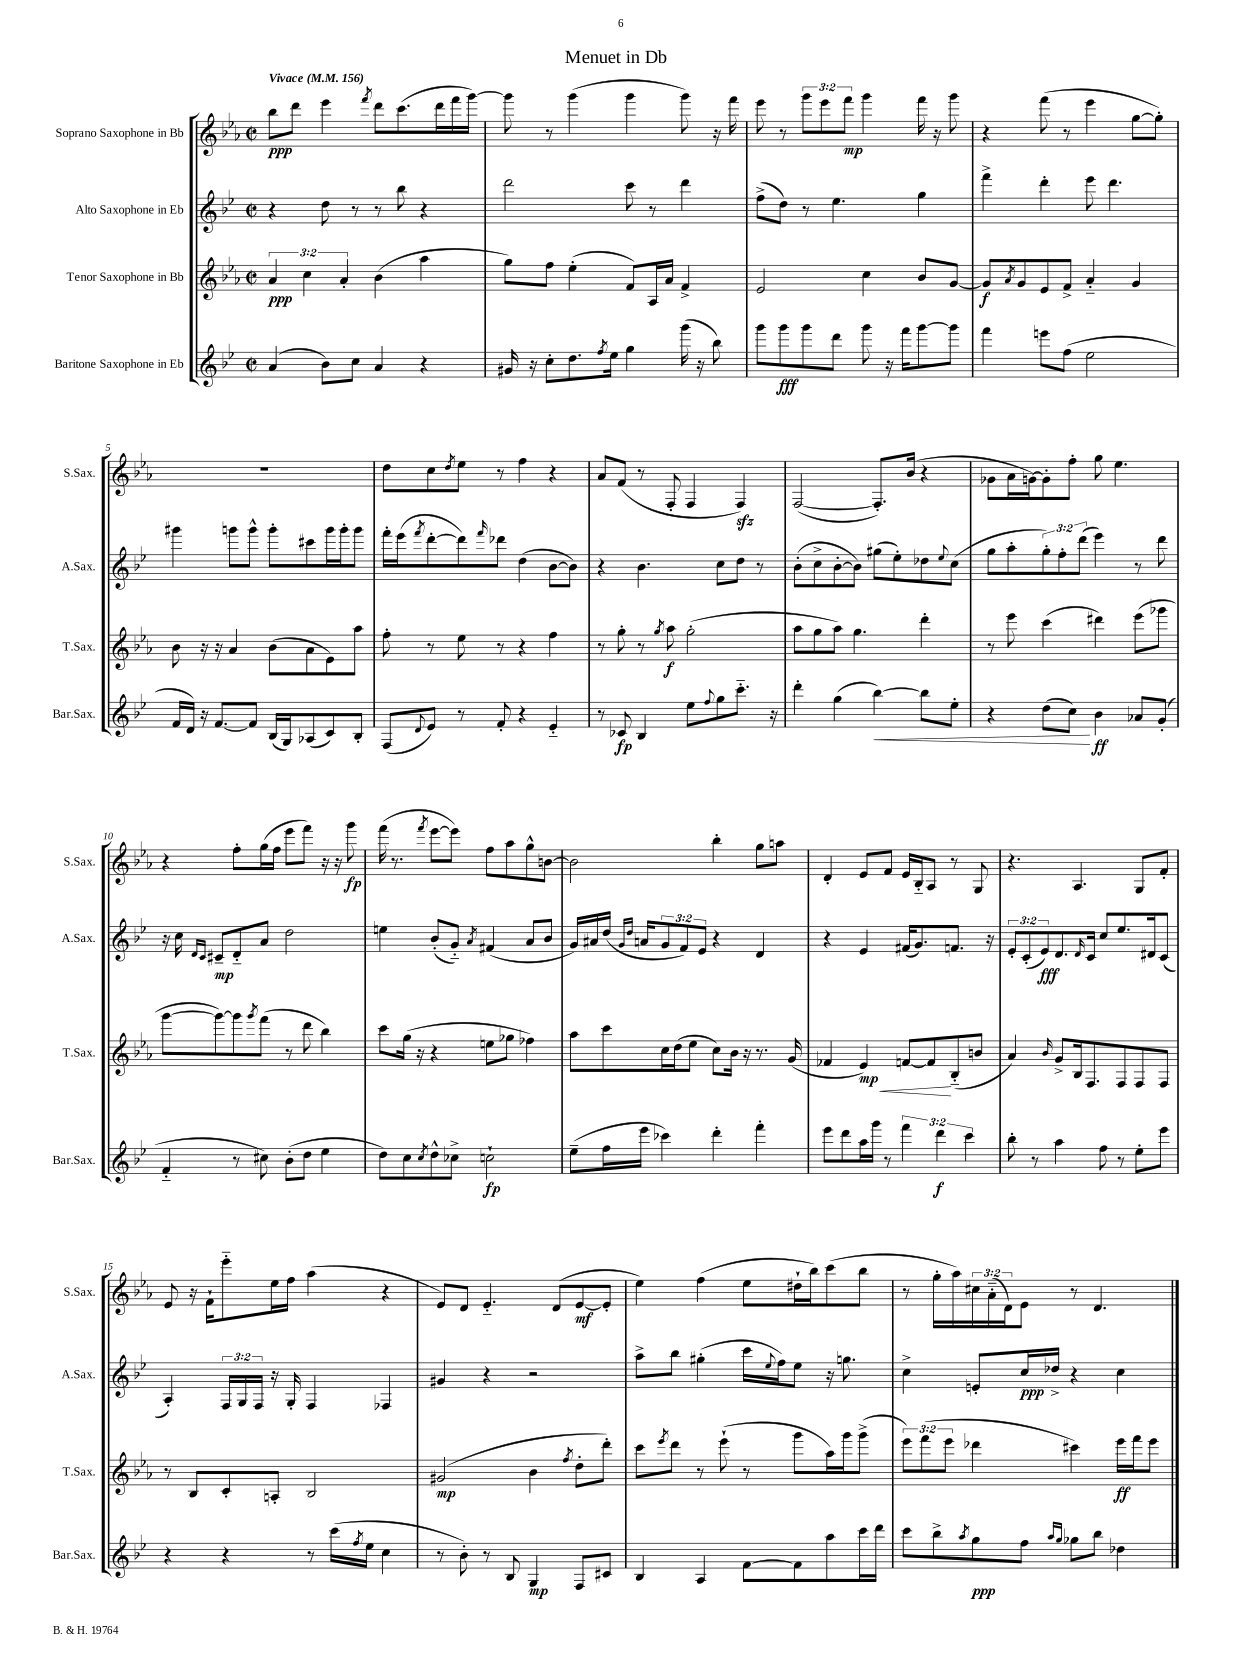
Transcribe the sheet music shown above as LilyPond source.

\header { title = "Menuet in Db" }
<<
\new StaffGroup <<
\new Staff = "s0" \with { instrumentName = "Soprano Saxophone in Bb" shortInstrumentName = "S.Sax." } {
    \clef treble \key ees \major \defaultTimeSignature \time 2/2 \override Staff.TupletNumber.text = #tuplet-number::calc-fraction-text \tempo "Vivace" 4 = 156
    bes''8\ppp d'''8 ees'''4 \acciaccatura { f'''8 } d'''8 c'''8.( d'''16 f'''16 g'''16~) |
    g'''8 r8 g'''4( g'''4 g'''8) r16 f'''16 |
    ees'''8 r8 \tuplet 3/2 { g'''8 ees'''8 f'''8\mp } g'''4 f'''16 r16 g'''8 |
    r4 f'''8( r8 ees'''4 g''8~ g''8-.) |
    R1 |
    d''8 c''8 \acciaccatura { d''8 } ees''8 r8 f''4 r4 |
    aes'8 f'8( r8 f8-. f4 f4\sfz) |
    f2~( f8.-.) bes'16( r4 |
    ges'8 aes'16 g'16~) g'8-. f''8-. g''8 ees''4. |
    r4 f''8-. g''16( f''16 ees'''8 f'''8) r16 r16 g'''8\fp |
    f'''16( r8. \acciaccatura { f'''8 } ees'''8~ ees'''8) f''8 aes''8 g''8-^ b'8~ |
    b'2 bes''4-. g''8 a''8 |
    d'4-. ees'8 f'8 ees'16 bes16-_ aes8 r8 g8 |
    r4. aes4. g8 f'8-. |
    ees'8 r16 f'16-! ees'''8-_ ees''16 f''16 aes''4( r4 |
    ees'8) d'8 ees'4.-_ d'8( ees'8~\mf ees'8-. |
    ees''4) f''4( ees''8 dis''16-! bes''16) c'''8( bes''8 |
    r8 g''16-. aes''16) \tuplet 3/2 { cis''16 aes'16-_( d'16) } ees'8 r8 d'4. \bar "|." |
}
\new Staff = "s1" \with { instrumentName = "Alto Saxophone in Eb" shortInstrumentName = "A.Sax." } {
    \clef treble \key bes \major \defaultTimeSignature \time 2/2 \override Staff.TupletNumber.text = #tuplet-number::calc-fraction-text
    r4 d''8 r8 r8 bes''8 r4 |
    d'''2 c'''8 r8 d'''4 |
    f''8->( d''8) r8 ees''4. g''4 |
    f'''4-> d'''4-. ees'''8 d'''4. |
    gis'''4 g'''8 g'''8-^ g'''8-. cis'''8 g'''16 g'''16-. g'''8 |
    f'''16-. ees'''16( \acciaccatura { f'''8 } d'''8~-. d'''8) \grace { f'''16 } des'''8 d''4( bes'8~ bes'8) |
    r4 bes'4. c''8 d''8 r8 |
    bes'8-.( c''8-> bes'8~-. bes'8) gis''8( ees''8-.) des''8 \appoggiatura { ees''8 } c''8( |
    g''8 a''8-. \tuplet 3/2 { g''8-.) f''8-. d'''8( } ees'''4) r8 d'''8 |
    r16 c''16 \grace { d'16 c'16 } cis'8--\mp d'8-_ a'8 d''2 |
    e''4 bes'8-.( g'8-_) \acciaccatura { a'8 } fis'4( a'8 bes'8 |
    g'16) ais'16 d''16( \grace { g'16 d''16 } a'16 \tuplet 3/2 { g'8 f'8) ees'8 } r4 d'4 |
    r4 ees'4 fis'16( g'8.) f'8. r16 |
    \tuplet 3/2 { ees'8-. c'8-.( ees'8\fff) } d'8. \grace { d'16 } c'16 c''8 ees''8. dis'16 c'8( |
    a4-.) \tuplet 3/2 { f16 g16 f16 } r16 g16-. f4 fes4 |
    gis'4 r4 r2 |
    a''8-> bes''8 gis''4-.( c'''16 \appoggiatura { ees''8 } f''16) ees''8 r16 g''8. |
    c''4-> e'8-. c''16\ppp des''16-> r4 c''4 \bar "|." |
}
\new Staff = "s2" \with { instrumentName = "Tenor Saxophone in Bb" shortInstrumentName = "T.Sax." } {
    \clef treble \key ees \major \defaultTimeSignature \time 2/2 \override Staff.TupletNumber.text = #tuplet-number::calc-fraction-text
    \tuplet 3/2 { aes'4\ppp c''4 aes'4-. } bes'4( aes''4 |
    g''8) f''8 ees''4-.( f'8) aes16 aes'16 f'4-> |
    ees'2 c''4 bes'8 g'8~ |
    g'8\f \acciaccatura { aes'8 } g'8 ees'8 f'8-> aes'4-_ g'4 |
    bes'8 r16 r16 aes'4 bes'8( aes'8 ees'8) aes''8 |
    f''8-. r8 ees''8 r8 r4 f''4 |
    r8 g''8-. r8 \acciaccatura { g''8 } aes''8\f g''2-.( |
    aes''8 g''8 aes''8) g''4. d'''4-. |
    r8 ees'''8 c'''4( dis'''4) ees'''8( ges'''8 |
    g'''8~ g'''8~) g'''8 \acciaccatura { g'''8 } f'''8( r8 d'''8 bes''4) |
    c'''8 g''16( r16 r4 e''8 ges''8 fes''4) |
    aes''8 c'''8 c''16 d''16( ees''8 c''8) bes'16 r16 r8. g'16( |
    fes'4 ees'4\mp\<) f'8~ f'8\! bes8-_( b'8 |
    aes'4) \grace { bes'16 } g'8-> bes16 f8. f8 f8 f8 |
    r8 bes8 c'8-. a8-. bes2 |
    gis'2\mp( bes'4 \acciaccatura { f''8 } d''8-. d'''8-.) |
    c'''8 \acciaccatura { ees'''8 } d'''8 r8 ees'''8-!( r8 g'''8 aes''16) g'''16 g'''8->( |
    \tuplet 3/2 { ees'''8) f'''8( ees'''8 } des'''4 cis'''4) ees'''16\ff f'''16 ees'''8 \bar "|." |
}
\new Staff = "s3" \with { instrumentName = "Baritone Saxophone in Eb" shortInstrumentName = "Bar.Sax." } {
    \clef treble \key bes \major \defaultTimeSignature \time 2/2 \override Staff.TupletNumber.text = #tuplet-number::calc-fraction-text
    a'4( bes'8) c''8 a'4 r4 |
    gis'16 r16 c''8-. d''8. \acciaccatura { f''8 } ees''16 g''4 g'''16( r16 bes''8) |
    g'''8 g'''8\fff g'''8 d'''8 g'''8 r16 f'''16 g'''8~ g'''8 |
    f'''4 e'''8 f''8( ees''2 |
    f'16 d'16) r16 f'8.~ f'8 bes16( g16) aes8( c'8) bes8-. |
    f8( \appoggiatura { d'8 } ees'8) r8 f'8-. r4 ees'4-_ |
    r8 ces'8\fp bes4 ees''8 \appoggiatura { f''8 } g''8 c'''8.-_ r16 |
    d'''4-. g''4( bes''4~\<) bes''8 ees''8-. |
    r4 d''8( c''8\!) bes'4\ff aes'8 g'8-.( |
    f'4-_ r8 cis''8) bes'8-.( d''8 ees''4 |
    d''8) c''8 \acciaccatura { c''8 } d''8-^ ces''8-> c''2-!\fp |
    ees''8--( f''16 ees'''16 ces'''4) d'''4-. f'''4-. |
    ees'''8 d'''8 a''16 g'''16 r8 \tuplet 3/2 { f'''4 d'''4\f c'''4 } |
    bes''8-. r8 a''4 f''8 r8 ees''8-. ees'''8 |
    r4 r4 r8 c'''16( \acciaccatura { f''8 } ees''16 c''4 |
    r8 bes'8-.) r8 bes8 g4\mp f8 cis'8 |
    bes4 a4 f'8~ f'8 a''8 c'''16 d'''16 |
    c'''8 bes''8-> \acciaccatura { a''8 } g''8\ppp f''8 \grace { a''16 g''16 } ges''8 bes''8 des''4 \bar "|." |
}
>>
>>
